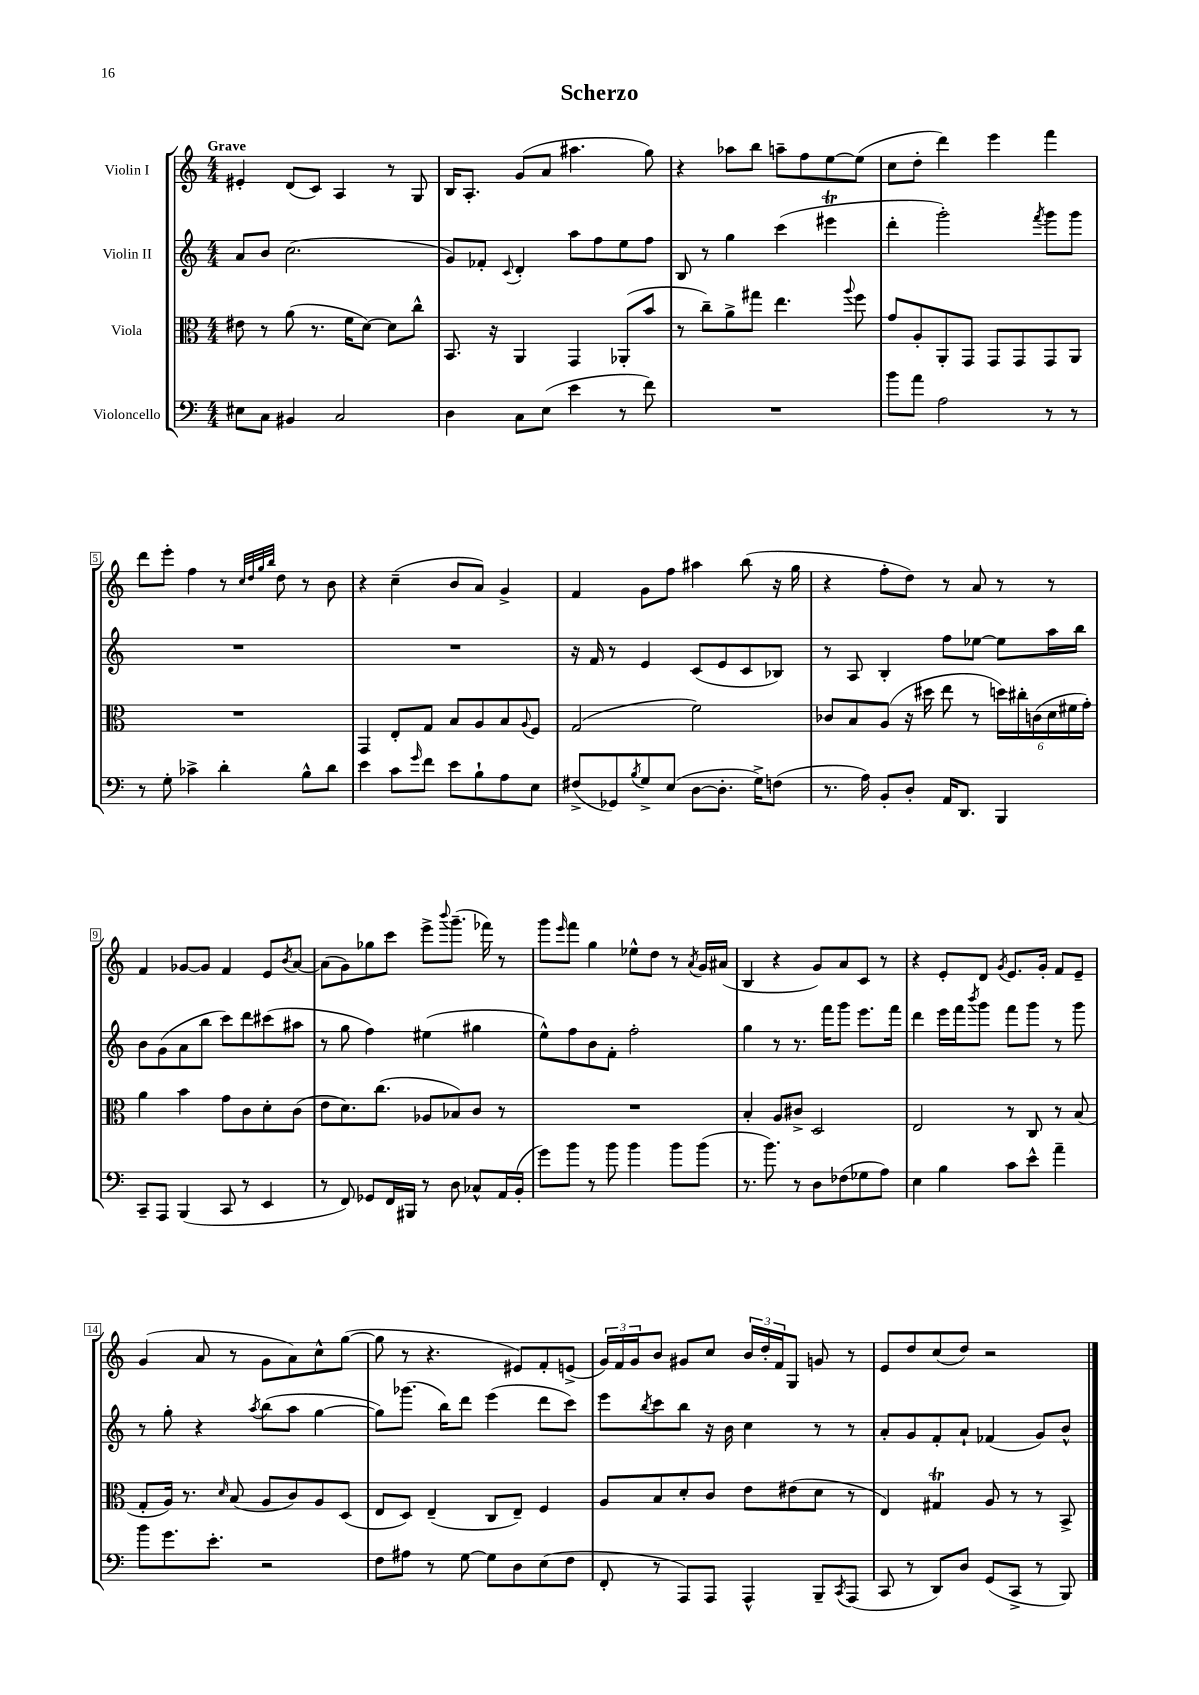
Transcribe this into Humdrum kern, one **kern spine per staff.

**kern	**kern	**kern	**kern
*staff4	*staff3	*staff2	*staff1
*clefF4	*clefC3	*clefG2	*clefG2
*k[]	*k[]	*k[]	*k[]
*M4/4	*M4/4	*M4/4	*M4/4
8E#	8e#	8a	4e#'
8C	8r	8b	.
4BB#	(8a	(2.cc	(8d
.	8.r	.	8c)
2C	.	.	4A
.	16f	.	.
.	[8d)	.	.
.	8d]	.	8r
.	8cc^^	.	8G
=	=	=	=
4D	8.BB	8g)	16B
.	.	.	8.A'
.	.	8f-'	.
.	16r	.	.
.	.	8qqc	.
8C	4AA	4d'	(8g
(8E	.	.	8a
4e	4GG	8aa	4.aa#
.	.	8ff	.
8r	(8AA-'	8ee	.
8f)	8b	8ff	8gg)
=	=	=	=
1r	8r	8B	4r
.	8cc~)	8r	.
.	8a^	4gg	8aa-
.	8gg#	.	8bb
.	4.ee	(4ccc	8aa~
.	.	.	8ff
.	.	4eee#	[8ee
.	8qqaa	.	.
.	8ff	.	(8ee]
=	=	=	=
8b	8g	4ddd'	8cc
8a	8A'	.	8dd'
2A	8AA'	2ggg')	4ddd)
.	8GG	.	.
.	8GG	.	4eee
.	8GG	.	.
.	.	8qfff	.
8r	8GG	8ggg	4fff
8r	8AA	8ggg	.
=	=	=	=
8r	1r	1r	8ddd
8G'	.	.	8eee'
4c-^	.	.	4ff
4d'	.	.	8r
.	.	.	32qqcc
.	.	.	32qqdd
.	.	.	32qqgg
.	.	.	32qqbb
.	.	.	8dd
8B^^	.	.	8r
8d	.	.	8b
=	=	=	=
4e	4GG	1r	4r
8c	8E'	.	(4cc~
16qqg	.	.	.
8f	8G	.	.
8e	8B	.	8b
8B`	8A	.	8a)
8A	8B	.	4g^
.	8qqA	.	.
8E	8F	.	.
=	=	=	=
(8F#^	(2G	16r	4f
.	.	16f	.
8GG-)	.	8r	.
8qB	.	.	.
8G^	.	4e	8g
(8E	.	.	8ff
[8D	2f)	(8c	4aa#
8.D']	.	8e	.
.	.	8c	(8bb
16G^)	.	.	.
(8F	.	8B-)	16r
.	.	.	16gg
=	=	=	=
8.r	8c-	8r	4r
.	8B	8A	.
16A)	.	.	.
8BB'	(8A	4B'	8ff'
8D'	16r	.	8dd)
.	16dd#	.	.
16AA	8ee	8ff	8r
8.DD	.	.	.
.	8r	[8ee-	8a
4BBB	24dd)	8ee-]	8r
.	24cc#'	.	.
.	(24c	.	.
.	24d	16aa	8r
.	24f#	.	.
.	.	16bb	.
.	24g')	.	.
=	=	=	=
8CC~	4a	8b	4f
8AAA	.	(8g	.
(4BBB	4b	8a	[8g-
.	.	8bb	8g-]
8CC	8g	8ccc)	4f
8r	8c	8ddd	.
4EE	8d'	(8ccc#	8e
.	.	.	8qb
.	(8c	8aa#	[8a
=	=	=	=
8r	8e	8r	(8a]
8FF)	8.d)	8gg	8g)
8GG-	.	4ff)	8gg-
.	(8.cc	.	.
16FF	.	.	8ccc
16BBB#	.	.	.
8r	8A-	(4ee#	8eee^
.	.	.	8qqbbb
8D	8B-)	.	(8.ggg~
8C-^^	8c	4gg#	.
.	.	.	16fff-)
16AA	8r	.	8r
(16BB'	.	.	.
=	=	=	=
8g)	1r	8ee^^)	8ggg
.	.	.	16qqeee
8b	.	8ff	8fff
8r	.	8b	4gg
8b	.	8f'	.
4b	.	2ff'	8ee-^^
.	.	.	8dd
8b	.	.	8r
.	.	.	8qa
(8b	.	.	16g
.	.	.	(16a#
=	=	=	=
8.r	4B'	4gg	4B
8.b)	.	.	.
.	8A	8r	4r
8r	8c#^	8.r	.
8D	2D	.	8g)
.	.	16fff	.
(8F-	.	8ggg	8a
8G-	.	8.eee	8c
8A)	.	.	8r
.	.	16fff	.
=	=	=	=
4E	2E	4ddd	4r
4B	.	16eee	8e'
.	.	16fff	.
.	.	8qbbb	.
.	.	8ggg	8d
.	.	.	8qg
8c	8r	8fff	8.e
8e^^	8C	8ggg	.
.	.	.	16g'
4a~	8r	8r	8f
.	(8B	8ggg	8e~
=	=	=	=
8b	8G'	8r	(4g
8.g	16A)	8gg'	.
.	8.r	.	.
.	.	4r	8a
8.e'	.	.	.
.	16qqd	.	.
.	(8B	.	8r
.	.	8qaa	.
2r	8A	(8bb	8g
.	8c)	8aa	8a)
.	8A	[4gg	8cc^^
.	(8D	.	([8gg
=	=	=	=
8F	8E	8gg])	8gg]
8A#	8D)	(8.ggg-	8r
8r	(4E~	.	4.r
.	.	16bb)	.
[8G	.	8ddd	.
8G]	8C	(4eee	.
8D	8E~)	.	8e#)
(8E	4F	8ddd	8f'
8F	.	8ccc)	(8e^
=	=	=	=
8FF'	8A	8eee	24g)
.	.	.	24f
.	.	.	24g
.	.	8qbb	.
8r	8B	8ccc	8b
8AAA)	8d'	8bb	8g#
8AAA	8c	16r	8cc
.	.	16b	.
4AAA^^	8e	4cc	24b
.	.	.	24dd'
.	.	.	24f
.	(8e#	.	8G
8BBB~	8d	8r	8g
8qCC	.	.	.
(8AAA	8r	8r	8r
=	=	=	=
8CC	4E)	8a'	8e
8r	.	8g	8dd
8DD)	4G#	8f'	(8cc
8D	.	8a`	8dd)
(8GG	8A	(4f-	2r
8CC^	8r	.	.
8r	8r	8g)	.
8BBB)	8BB^	8b^^	.
==	==	==	==
*-	*-	*-	*-
